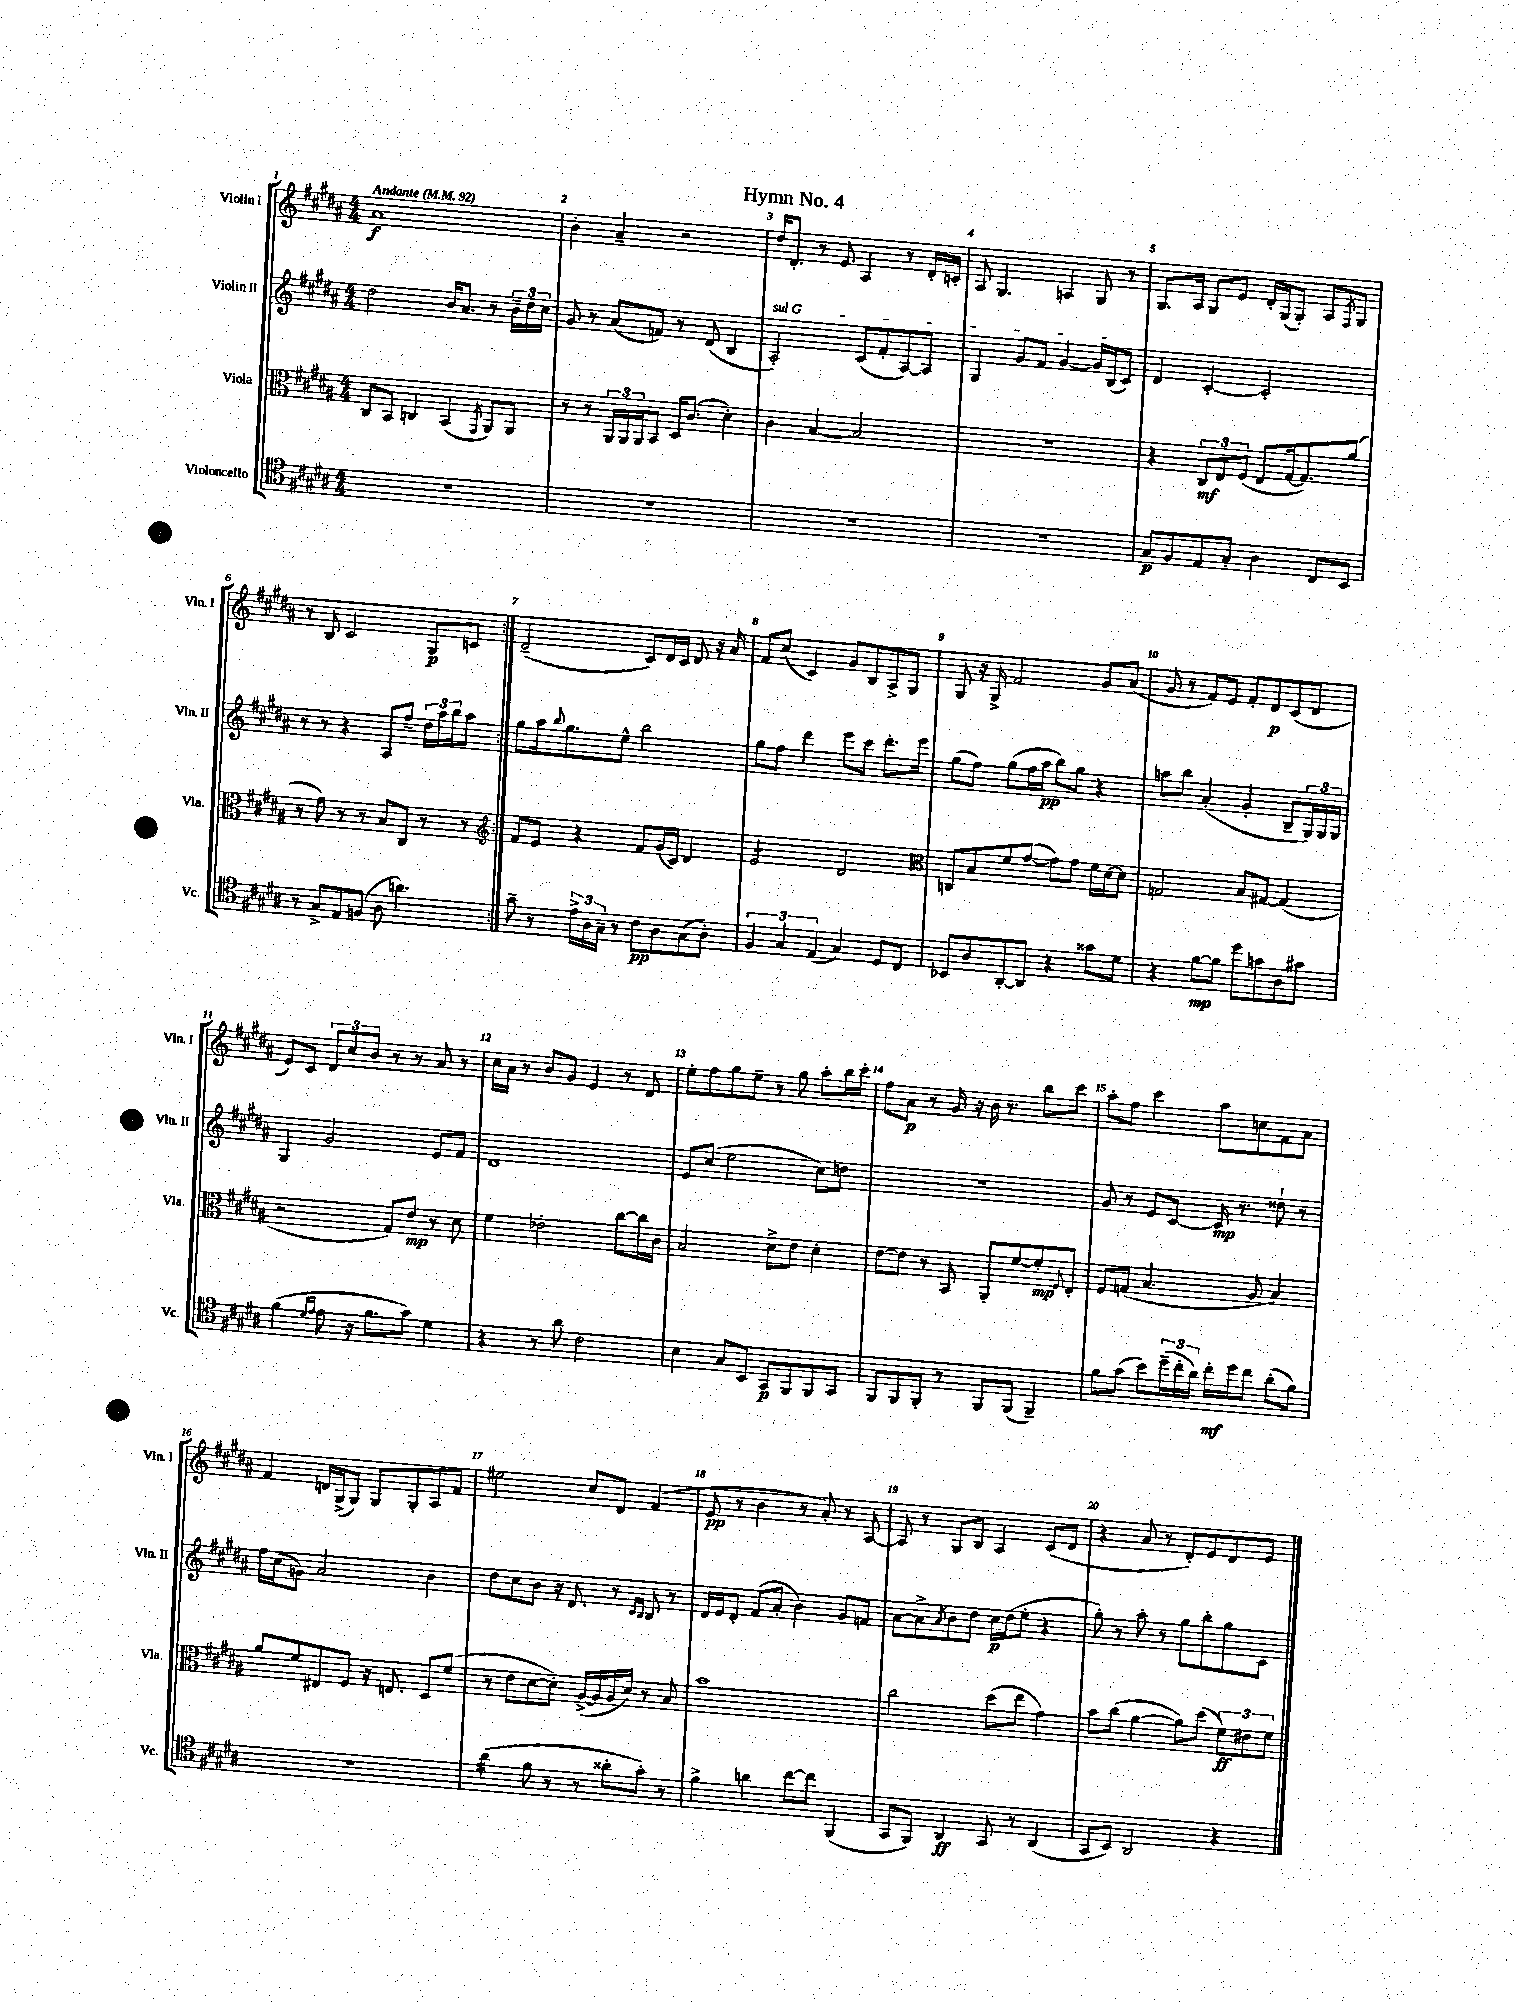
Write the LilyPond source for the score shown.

\header { title = "Hymn No. 4" }
<<
\new StaffGroup <<
\new Staff = "s0" \with { instrumentName = "Violin I" shortInstrumentName = "Vln. I" } {
    \clef treble \key b \major \numericTimeSignature \time 4/4 \tempo "Andante" 4 = 92
    \repeat volta 2 { ais'1\f |
    b'4-. ais'4-- r2 |
    dis''16 dis'8.-. r8 e'8 ais4 r8 dis'16-. c'16-. |
    ais8 gis4. a4 gis8 r8 |
    gis8. ais16 gis8 e'8 dis'16-. gis16( gis8-.) ais8 \acciaccatura { fis8 } gis8 |
    r8 b8 cis'2 gis8\p c'8 | }
    dis'2--( cis'8) dis'16 cis'16 dis'8 r16 ais'16 |
    fis'8 cis''8( cis'4) gis'8 b8 ais8-> gis8 |
    gis8 r16 gis16-> fis'2 gis'8 ais'8( |
    gis'8 r8 fis'8) e'8 fis'8-. dis'8\p cis'8( dis'8 |
    e'8) cis'8 \tuplet 3/2 { dis'8 cis''8 b'8 } r8 r8 ais'8 r8 |
    cis''16 ais'16 r8 b'8 gis'8 e'4 r8 dis'8 |
    e''8-. fis''8 gis''8 e''8-- r8 gis''8 ais''8-. b''16 cis'''16-. |
    fis''8 ais'8\p r8 gis'16 r16 b'16 r8. b''8 cis'''8 |
    ais''8-. fis''8 cis'''4 ais''8 c''8 fis'8 ais'8 |
    fis'4 d'16 gis16->( gis8) gis8 gis8-. ais8 fis'8 |
    eis''2 cis''8 dis'8 fis'4( |
    e'8\pp r8 b'4 r8 ais'8-.) r8 ais8~ |
    ais8 r8 gis8 b8 ais4 cis'8( dis'8 |
    r4 ais'8 r8 dis'8-.) e'8 dis'8 e'8 \bar "|." |
}
\new Staff = "s1" \with { instrumentName = "Violin II" shortInstrumentName = "Vln. II" } {
    \clef treble \key b \major \numericTimeSignature \time 4/4
    \repeat volta 2 { dis''2 b'16 ais'8. r8 \tuplet 3/2 { b'16-- dis''16 cis''16 } |
    gis'8 r8 ais'8( f'8) r8 dis'8( b4 |
    \once \override TextSpanner.bound-details.left.text = \markup { \italic "sul G" } ais2-.\startTextSpan) cis'8( fis'8-. ais8~) ais8 |
    gis4 gis'8 fis'8 gis'4~ gis'16 b16( cis'8\stopTextSpan) |
    dis'4 cis'4~-. cis'2-. |
    r8 r8 r4 ais8 fis''8-- \tuplet 3/2 { dis''16 ais''16 b''16 } ais''8 | }
    gis''8 ais''16 \appoggiatura { b''8 } gis''8. e''8-^ b''2 |
    gis''8 fis''8 dis'''4 e'''8 cis'''8 dis'''8.-. e'''16 |
    gis''8( fis''8) gis''8( fis''16 ais''16\pp b''8) gis''8 r4 |
    a''8 b''8 ais'4-.( gis'4-. b8-- \tuplet 3/2 { gis16) gis16 gis16 } |
    gis4 gis'2 e'8 fis'8 |
    dis'1 |
    e'8 cis''8( e''2 cis''8) d''8 |
    R1 |
    gis'8 r8 e'8 cis'8~ cis'16\mp r8. disis''8-! r8 |
    fis''16 cis''16( g'8) ais'2 b'4 |
    dis''8 cis''8 b'8 r16 dis'8. r8 \grace { cis'16 b16 } b8 r8 |
    dis'16 e'16 dis'8-. fis'8( ais'8-. b'4) gis'8 f'8 |
    ais'8~ ais'8-> \acciaccatura { ais'8 } b'8 dis''8 cis''16\p dis''16( e''8-. r4 |
    gis''8-.) r8 ais''8-. r8 gis''8 b''8-. gis''8 cis'8 \bar "|." |
}
\new Staff = "s2" \with { instrumentName = "Viola" shortInstrumentName = "Vla." } {
    \clef alto \key b \major \numericTimeSignature \time 4/4
    \repeat volta 2 { cis8 b,8 c4 b,4( \acciaccatura { gis,8 } ais,8) ais,8 |
    r8 r8 \tuplet 3/2 { ais,16 ais,16 ais,16 } b,8 dis16 cis'8.( dis'4-.) |
    cis'4 b4~ b2 |
    R1 |
    r4 \tuplet 3/2 { cis8\mf e8 fis8( } e8 gis16~ gis8.) ais'8( |
    r8 gis'8) r8 r8 b8 cis8 r8 r8 | }
    \clef treble fis'8 e'8 r4 fis'8 gis'16( cis'16) dis'4 |
    e'2:8 dis'2 |
    \clef alto c8 b8 fis'8 gis'8~( gis'8) gis'8 fis'16 dis'16~ dis'8 |
    g2 b8 gis8~ gis4( |
    r2 gis8) e'8\mp r8 dis'8 |
    fis'4 ees'2-. cis''8~ cis''16 cis'16 |
    b2 dis'8-> e'8 dis'4-. |
    e'8~ e'8 r8 b,8 ais,8-. fis'8~ fis'8-.\mp \appoggiatura { fis8 } e8-. |
    fis8 g8( b4. ais8 b4) |
    ais'8 fis'8 eis8 fis8 r16 e8. dis8 fis'8( |
    r8 e'8 dis'8~ dis'8-.) ais16~->( ais16 ais16 dis'16) r8 b8 |
    b'1 |
    cis''2 dis''8( e''8 gis'4) |
    b'8 cis''8( ais'4~ ais'8) dis''8( \tuplet 3/2 { fis'8\ff) eis'8 fis'8 } \bar "|." |
}
\new Staff = "s3" \with { instrumentName = "Violoncello" shortInstrumentName = "Vc." } {
    \clef tenor \key b \major \numericTimeSignature \time 4/4
    \repeat volta 2 { R1 |
    R1 |
    R1 |
    R1 |
    gis8\p fis8 e8 gis8-. ais4 cis8 b,8 |
    r8 gis8-> e8 f8( ais8 a'4.) | }
    gis'8-- r8 \tuplet 3/2 { e'16-> ais16 gis16-- } r8 cis'8\pp ais8 gis8( ais8-.) |
    \tuplet 3/2 { fis4 gis4 e4( } gis4) dis8 cis8 |
    bes,8 ais8 ais,8~-. ais,8 r4 gisis'8 dis'8 |
    r4 fis'8~\mp fis'8 dis''8 g'8 ais8 gis'8 |
    fis'4( \grace { dis'16 e'16 } e'8 r16 fis'8. gis'8) dis'4 |
    r4 r8 ais'8 cis'2 |
    b4 gis8 b,8 gis,8\p fis,8 fis,8 gis,8 |
    fis,8 fis,8 fis,8-. r8 fis,8 fis,8( fis,4--) |
    fis'8 gis'8( b'8) \tuplet 3/2 { dis''16--( cis''16-. ais'16) } cis''16-.\mf dis''16 cis''8 ais'8-.( fis'8) |
    R1 |
    ais'4:16( fis'8 r8 r8 aisis'8-. gis'8-.) r8 |
    fis'4-> a'4 cis''8~ cis''8 fis,4( |
    gis,8 fis,8) ais,4\ff gis,8 r8 ais,4( |
    gis,8 b,8) ais,2 r4 \bar "|." |
}
>>
>>
\layout { \context { \Score \override BarNumber.break-visibility = ##(#f #t #t) barNumberVisibility = #all-bar-numbers-visible } }
